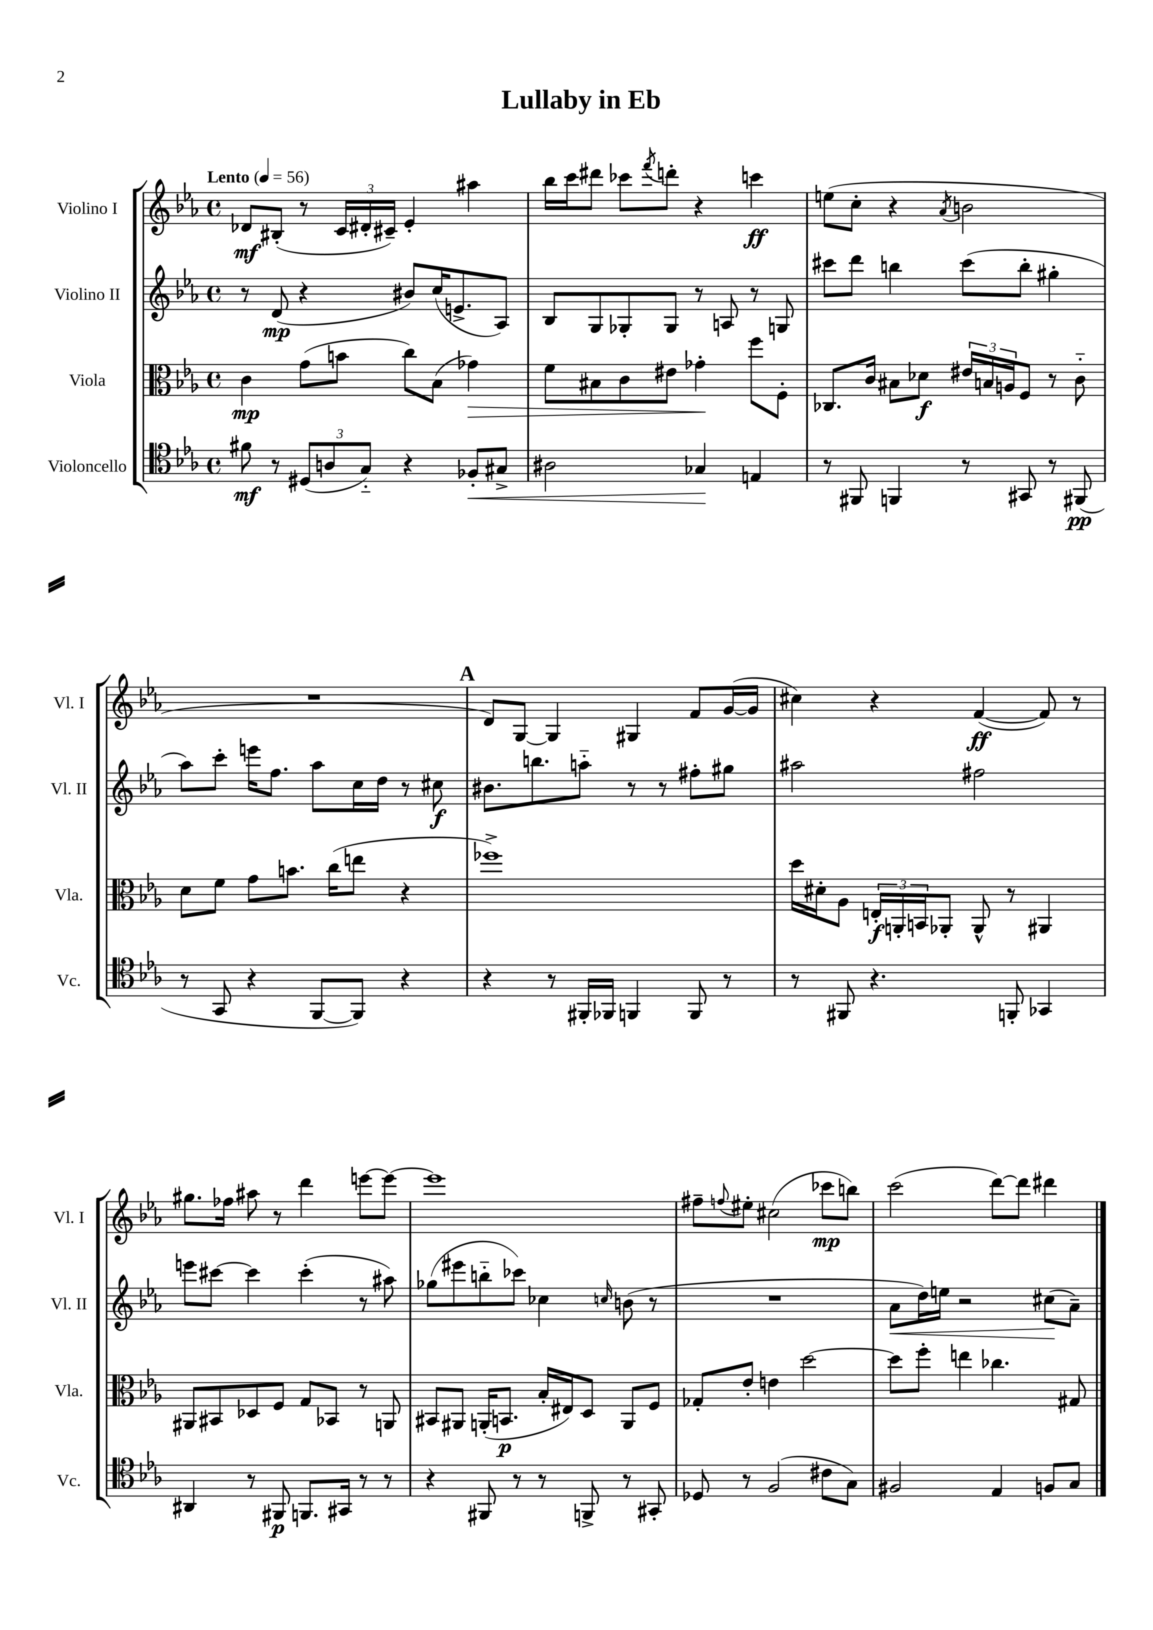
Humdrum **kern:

**kern	**kern	**kern	**kern
*staff4	*staff3	*staff2	*staff1
*clefC4	*clefC3	*clefG2	*clefG2
*k[b-e-a-]	*k[b-e-a-]	*k[b-e-a-]	*k[b-e-a-]
*M4/4	*M4/4	*M4/4	*M4/4
*met(c)	*met(c)	*met(c)	*met(c)
*MM56	*MM56	*MM56	*MM56
8f#	4c	8r	8d-
8r	.	(8d	(8B#'
(12D#	(8g	4r	8r
12A	.	.	.
.	8b	.	24c
12G'~)	.	.	24d#'
.	.	.	24c#~)
4r	8cc)	8b#)	4e-'
.	(8B-	(16cc	.
.	.	8.e^	.
8F-'	4g-)	.	4aa#
8G#^	.	8A-)	.
=	=	=	=
2A#	8f	8B-	16bb-
.	.	.	16ccc
.	8B#	8G	8ddd#
.	8c	8G-'	8ccc-
.	.	.	8qfff
.	8e#	8G-	8ddd'
4G-	4g-'	8r	4r
.	.	8A	.
4E	8ff	8r	4ccc
.	8F'	8G	.
=	=	=	=
8r	8.C-	8ccc#	(8ee
8FF#	.	8ddd	8cc'
.	16c	.	.
4FF	8B#	4bb	4r
.	8d-	.	.
.	.	.	8qa-
8r	24e#	(8ccc#	2b
.	24B	.	.
.	24A	.	.
8GG#	8F	8bb'	.
8r	8r	4gg#'	.
(8FF#	8c'~	.	.
=	=	=	=
8r	8d	8aa-)	1r
8GG	8f	8ccc'	.
4r	8g	16eee	.
.	.	8.ff	.
.	8.b	.	.
[8FF	.	8aa-	.
.	(16cc	.	.
8FF])	8ee	16cc	.
.	.	16dd	.
4r	4r	8r	.
.	.	8cc#	.
=	=	=	=
4r	1ff-^)	8.b#	8d)
.	.	.	[8G
.	.	8.bb	.
8r	.	.	4G]
16FF#'	.	8aa'~	.
16FF-	.	.	.
4FF	.	8r	4G#
.	.	8r	.
8FF	.	8ff#'	8f
8r	.	8gg#	([16g
.	.	.	16g]
=	=	=	=
8r	16dd	2aa#	4cc#)
.	16d#'	.	.
8FF#	8A-	.	.
4.r	24E'	.	4r
.	24AA'	.	.
.	24BB	.	.
.	8AA-'	.	.
.	8AA-^^	2ff#	([4f
8FF'	8r	.	.
4GG-	4AA#	.	8f])
.	.	.	8r
=	=	=	=
4AA#	8AA#	8eee	8.gg#
.	8BB#	[8ccc#	.
.	.	.	16ff-
8r	8D-	4ccc#]	8aa#
8FF#	8F	.	8r
8.FF	8G	(4ccc#'	4ddd
.	8BB-	.	.
16GG#	.	.	.
8r	8r	8r	[8eee
8r	8AA	8aa#)	8eee_
=	=	=	=
4r	8BB#	(8gg-	1eee]
.	8AA#	8eee#	.
8FF#	(16AA'	8bb'~	.
.	8.BB	.	.
8r	.	8ccc-)	.
8r	16B-'	4cc-	.
.	16E#)	.	.
8FF^	8D	.	.
.	.	16qqcc	.
8r	8AA	(8b	.
8GG#'	8F	8r	.
=	=	=	=
8D-	8G-'	1r	8ff#~
.	.	.	8qqff
8r	8e-'	.	8ee#'
(2F	4e	.	(2cc#
.	[2dd	.	.
8c#	.	.	8ccc-
8G)	.	.	8bb)
=	=	=	=
2F#	8dd]	8a-	(2ccc
.	8ff'	16dd)	.
.	.	16ee	.
.	4ee	2r	.
4E-	4.cc-	.	[8ddd)
.	.	.	8ddd]
8F	.	(8cc#	4ddd#
8G	8G#	8a-~)	.
==	==	==	==
*-	*-	*-	*-
